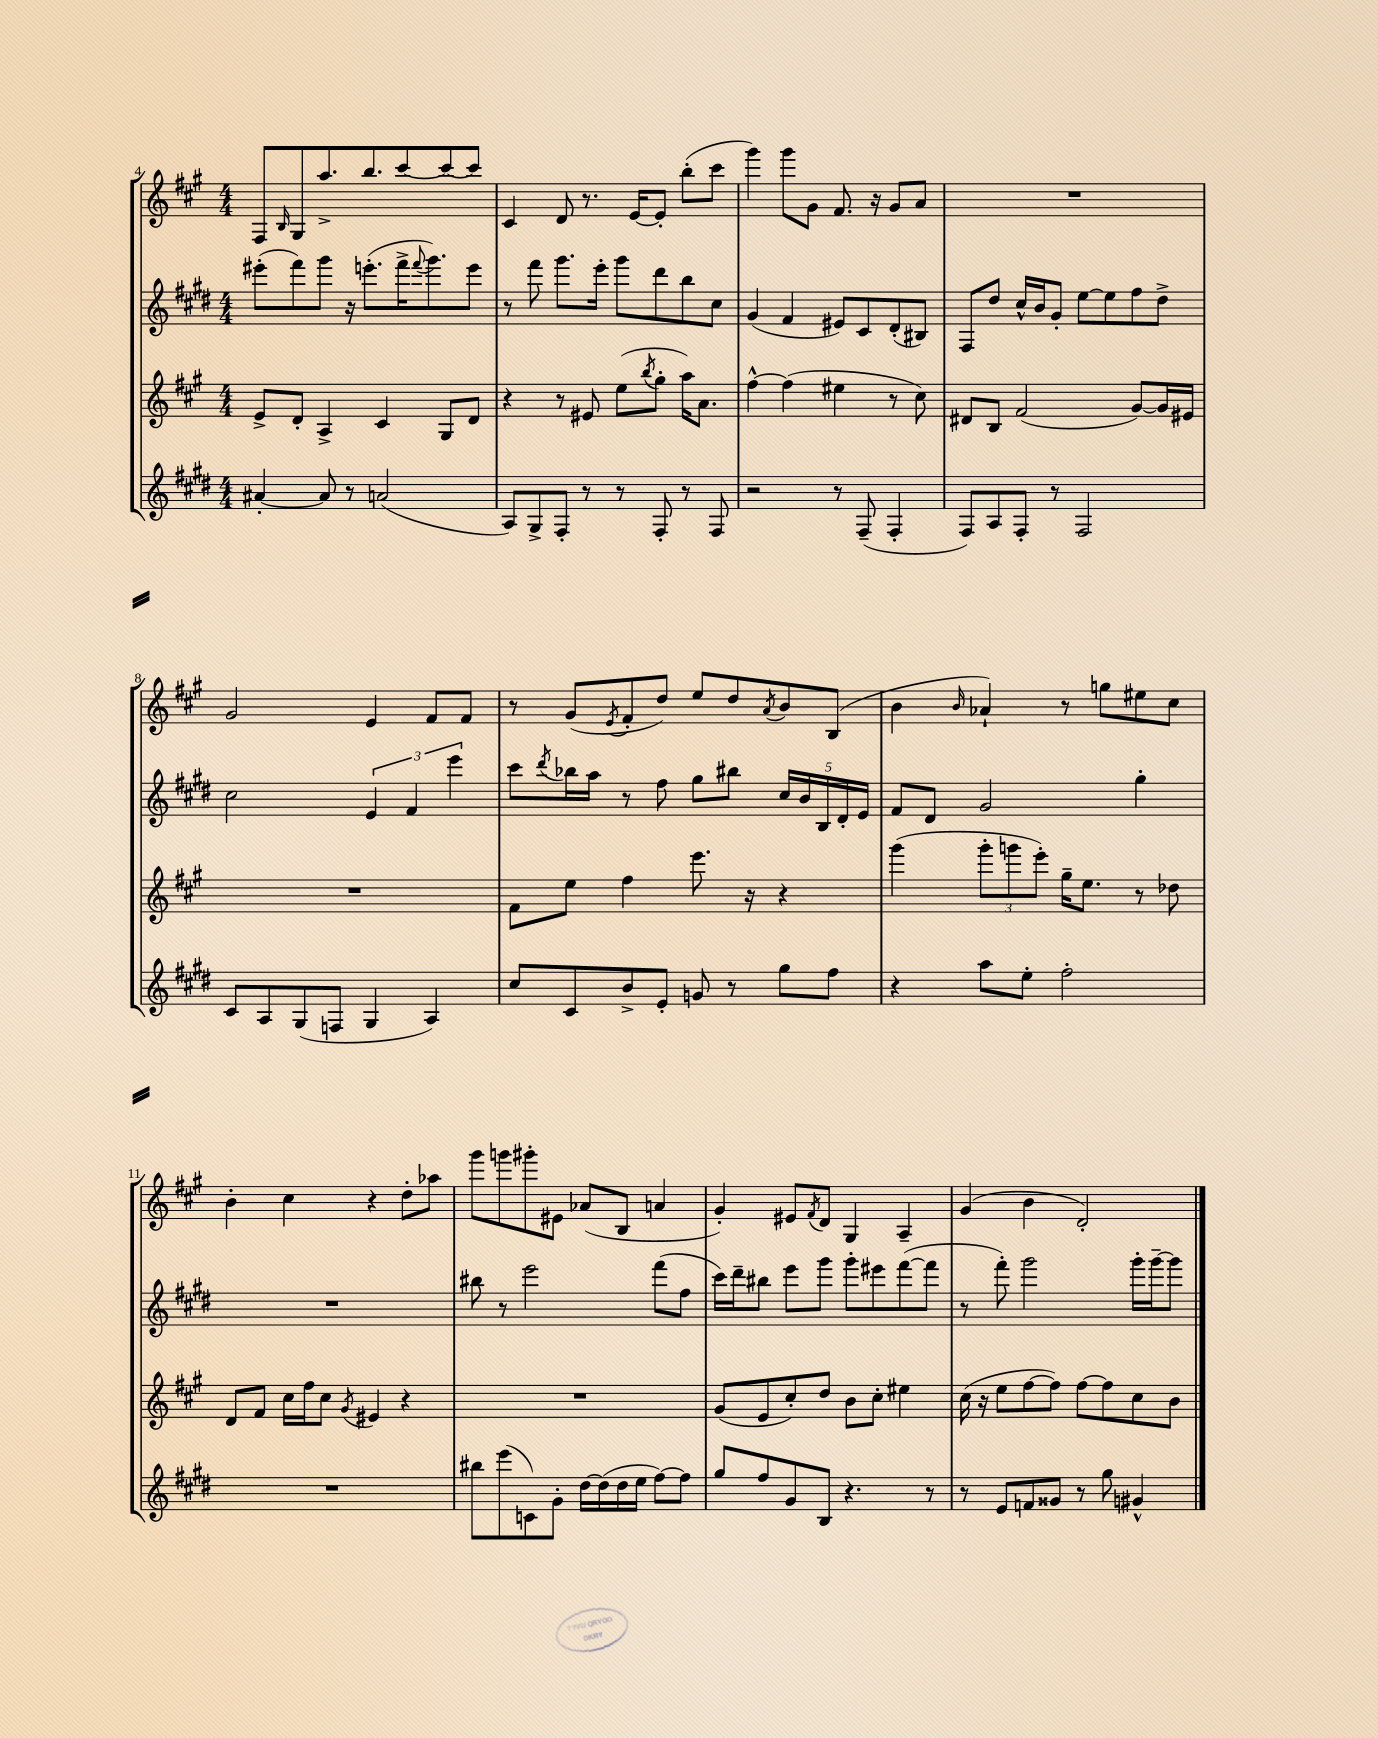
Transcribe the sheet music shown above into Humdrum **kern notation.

**kern	**kern	**kern	**kern
*staff4	*staff3	*staff2	*staff1
*clefG2	*clefG2	*clefG2	*clefG2
*k[f#c#g#d#]	*k[f#c#g#]	*k[f#c#g#d#]	*k[f#c#g#]
*M4/4	*M4/4	*M4/4	*M4/4
[4a#'	8e^	(8eee#'	8F#
.	.	.	16qqB
.	8d'	8fff#)	8G#
8a#]	4A^	8ggg#	8.aa^
8r	.	16r	.
.	.	(8.eee'	8.bb
(2a	4c#	.	.
.	.	16fff#^	[8ccc#
.	.	8qqfff#	.
.	.	8.ggg#)	.
.	8G#	.	8ccc#_
.	8d	8eee	8ccc#]
=	=	=	=
8A)	4r	8r	4c#
8G#^	.	8fff#	.
8F#'	8r	8.ggg#	8d
8r	8e#	.	8.r
.	.	16eee'	.
8r	(8ee	8ggg#	.
.	.	.	[16e
.	8qbb	.	.
8F#'	8gg#'	8ddd#	8e']
8r	16aa)	8bb	(8bb'
.	8.a	.	.
8F#	.	8cc#	8ccc#
=	=	=	=
2r	[4ff#^^	(4g#	4ggg#)
.	(4ff#]	4f#	8ggg#
.	.	.	8g#
8r	4ee#	8e#)	8.f#
(8F#~	.	8c#	.
.	.	.	16r
4F#'	8r	(8d#'	8g#
.	8cc#)	8B#)	8a
=	=	=	=
8F#)	8d#	8F#	1r
8A	8B	8dd#	.
8F#'	(2f#	16cc#^^	.
.	.	16b	.
8r	.	8g#'	.
2F#	.	[8ee	.
.	.	8ee]	.
.	[8g#)	8ff#	.
.	16g#]	8dd#^	.
.	16e#	.	.
=	=	=	=
8c#	1r	2cc#	2g#
8A	.	.	.
(8G#	.	.	.
8F	.	.	.
4G#	.	6e	4e
.	.	6f#	.
4A)	.	.	8f#
.	.	6eee	.
.	.	.	8f#
=	=	=	=
8cc#	8f#	8ccc#	8r
.	.	8qddd#	.
8c#	8ee	16bb-	(8g#
.	.	16aa	.
.	.	.	8qe
8b^	4ff#	8r	8f#'
8e'	.	8ff#	8dd)
8g	8.eee	8gg#	8ee
8r	.	8bb#	8dd
.	16r	.	.
.	.	.	8qa
8gg#	4r	20cc#	8b
.	.	20b	.
.	.	20B	.
8ff#	.	.	(8B
.	.	20d#'	.
.	.	20e	.
=	=	=	=
4r	(4ggg#	8f#	4b
.	.	8d#	.
.	.	.	16qqb
8aa	12ggg#'	2g#	4a-`)
.	12ggg	.	.
8ee'	.	.	.
.	12eee')	.	.
2ff#'	16gg#~	.	8r
.	8.ee	.	.
.	.	.	8gg
.	8r	4gg#'	8ee#
.	8dd-	.	8cc#
=	=	=	=
1r	8d	1r	4b'
.	8f#	.	.
.	16cc#	.	4cc#
.	16ff#	.	.
.	8cc#	.	.
.	8qg#	.	.
.	4e#	.	4r
.	4r	.	8dd'
.	.	.	8aa-
=	=	=	=
8bb#	1r	8bb#	8ggg#
(8eee	.	8r	8ggg
8c)	.	2eee	8ggg#'
8g#'	.	.	8e#
[16dd#	.	.	(8a-
(16dd#]	.	.	.
16dd#	.	.	8B
16ee	.	.	.
[8ff#)	.	(8fff#	4a
8ff#]	.	8ff#	.
=	=	=	=
8gg#	(8g#	16ccc#)	4g#')
.	.	16ddd#~	.
8ff#	8e	8bb#	.
8g#	8cc#')	8eee	8e#
.	.	.	8qf#
8B	8dd	8ggg#	8d
4.r	8b	8ggg#'	4G#
.	8cc#'	8eee#	.
.	4ee#	([8fff#	4A~
8r	.	8fff#]	.
=	=	=	=
8r	(16cc#	8r	(4g#
.	16r	.	.
8e	8ee	8fff#')	.
8f	[8ff#	2ggg#	4b
8g##	8ff#])	.	.
8r	[8ff#	.	2d')
8gg#	8ff#]	.	.
4g#^^	8cc#	16ggg#'	.
.	.	[16ggg#~	.
.	8b	8ggg#]	.
==	==	==	==
*-	*-	*-	*-
